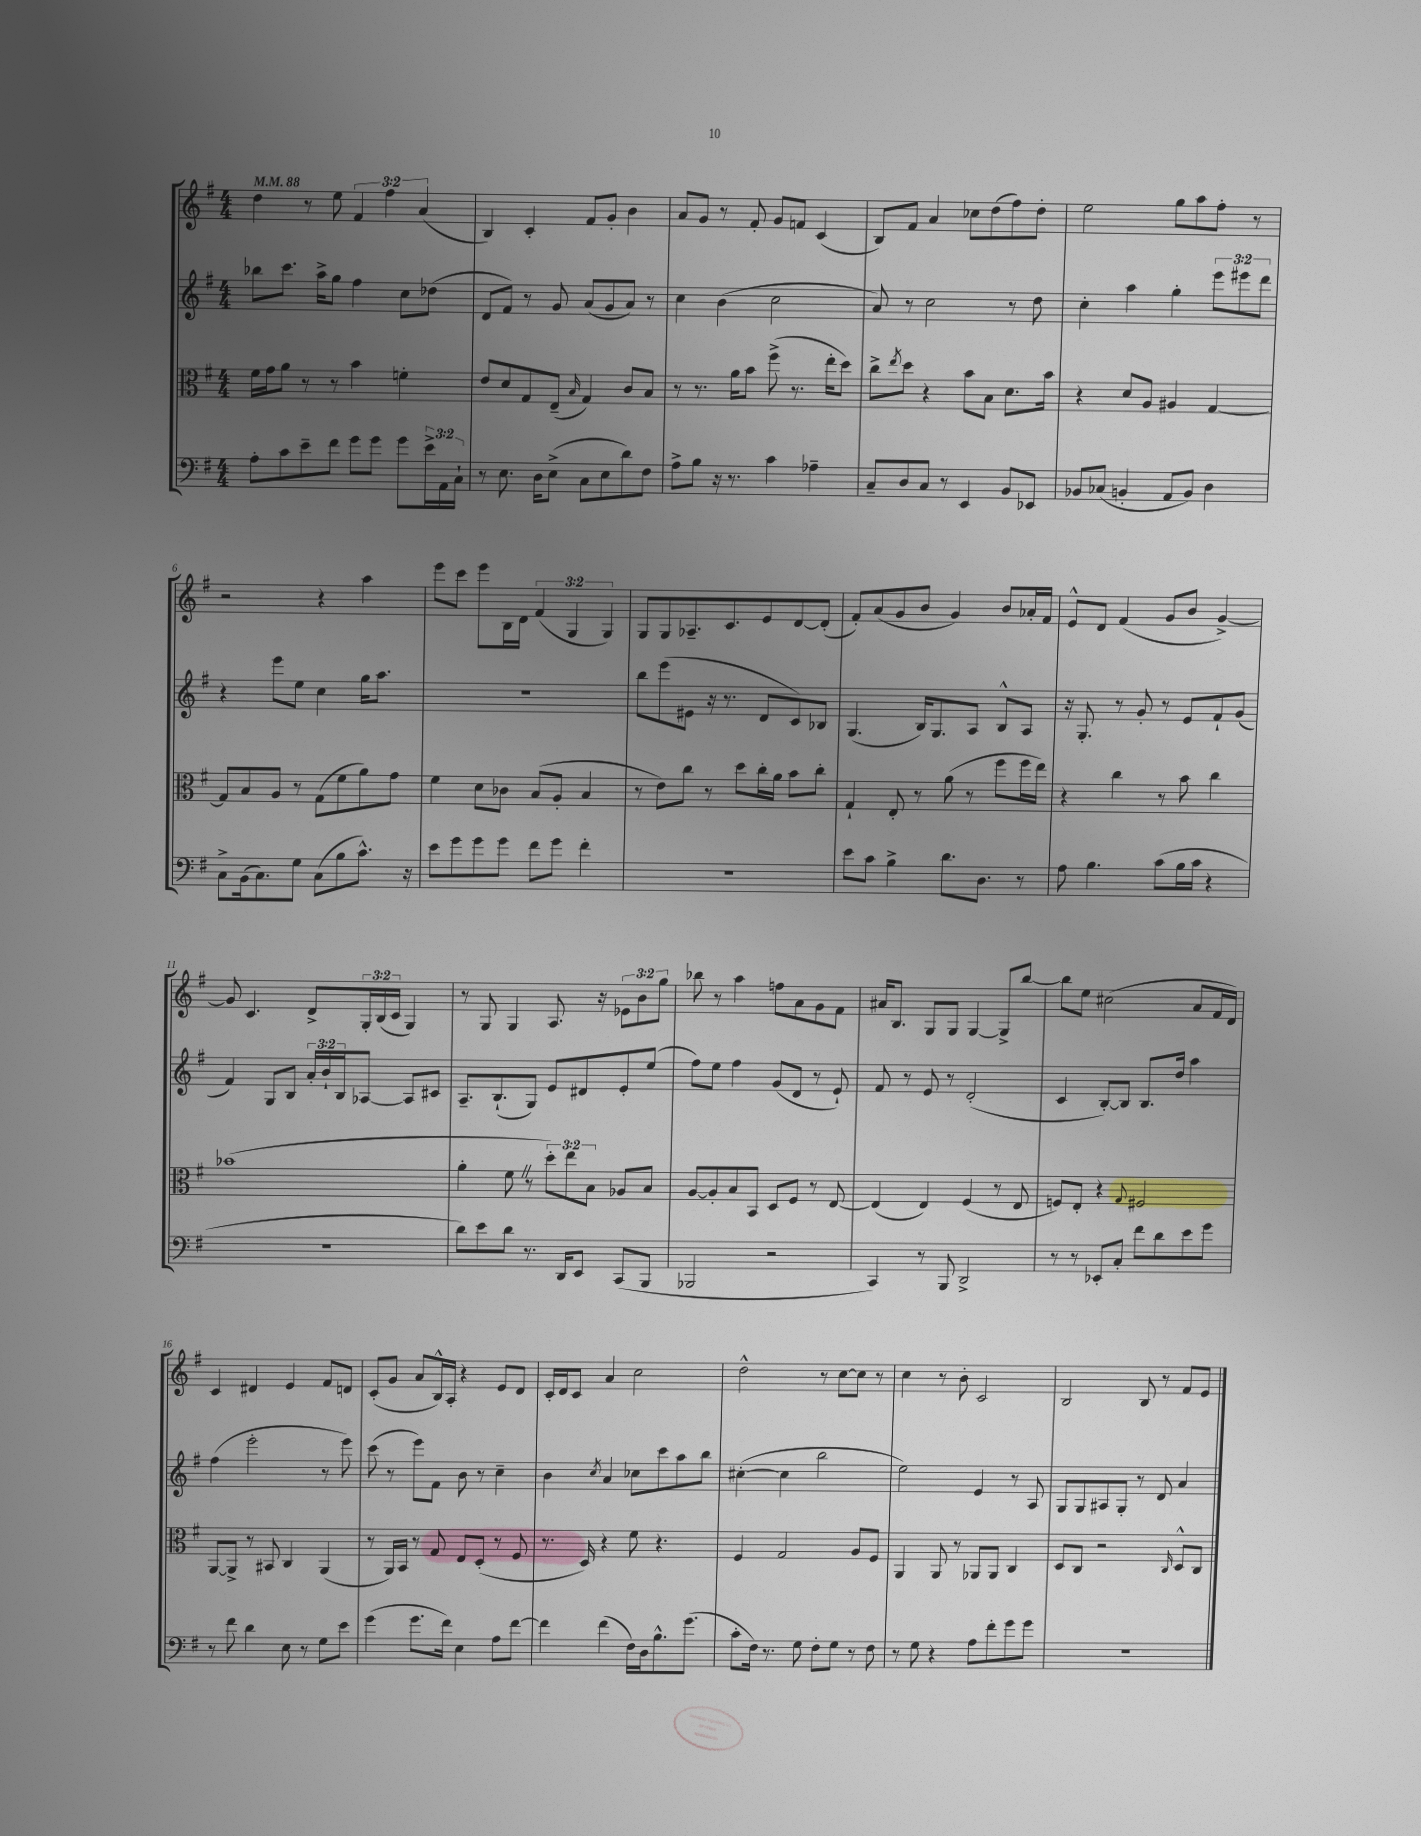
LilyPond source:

<<
\new StaffGroup <<
\new Staff = "s0" {
    \clef treble \key g \major \numericTimeSignature \time 4/4 \override Staff.TupletNumber.text = #tuplet-number::calc-fraction-text \tempo 4 = 88
    d''4 r8 e''8 \tuplet 3/2 { fis'4 fis''4 a'4( } |
    b4) c'4-. fis'8 g'8-. b'4 |
    a'8 g'8 r8 fis'8-. g'8 f'8 c'4( |
    b8) fis'8 a'4 ces''8 d''8( fis''8) d''8-. |
    e''2 g''8 a''8 fis''8-. r8 |
    r2 r4 a''4 |
    e'''8 c'''8 e'''8 b16 d'16 \tuplet 3/2 { fis'4( g4 g4) } |
    g8 g8 aes8.-- c'8. e'8 d'8~ d'8-.( |
    fis'8-.) a'8( g'8 b'8 g'4) b'8 aes'16-. fis'16 |
    e'8-^ d'8 fis'4( g'8 b'8 g'4~->) |
    g'8 c'4. d'8-> \tuplet 3/2 { g16-. b16( c'16 } g4) |
    r8 g8 g4 a8. r16 \tuplet 3/2 { ees'8 b'8 g''8 } |
    bes''8 r8 a''4 f''8 a'8 g'8 fis'8 |
    ais'16 b8. g8 g8 g4~ g8-> b''8~ |
    b''8 e''8 cis''2( a'8 fis'16 d'16) |
    c'4 dis'4 e'4 fis'8 d'8 |
    c'8-.( g'8 a'8 b16-^) a16-. r4 e'8 d'8 |
    c'16-. d'16 c'8 a'4 c''2 |
    d''2-^ r8 c''8~ c''8 r8 |
    c''4 r8 b'8-. c'2 |
    b2 b8 r8 fis'8 e'8 \bar "|." |
}
\new Staff = "s1" {
    \clef treble \key g \major \numericTimeSignature \time 4/4 \override Staff.TupletNumber.text = #tuplet-number::calc-fraction-text
    bes''8 c'''8. a''16-> g''8 fis''4 c''8 des''8( |
    d'8 fis'8) r8 g'8 a'8( g'8 a'8) r8 |
    c''4 b'4( c''2 |
    a'8) r8 c''2 r8 d''8 |
    c''4-. a''4 g''4-. \tuplet 3/2 { e'''8 eis'''8 d'''8 } |
    r4 e'''8 e''8 c''4 g''16 a''8. |
    R1 |
    b''8 e'''8( eis'8 r16 r8. d'8 c'8) bes8 |
    g4.( b16) g8. a8 b8-^ a8 |
    r16 g8.-. r8 g'8-. r8 e'8 fis'8-! g'8( |
    fis'4) g8 b8 \tuplet 3/2 { a'16-. b'16-! b16 } aes8~ aes8 cis'8 |
    a8.-- b8.-!( g8) e'8 dis'8 e'8-. e''8( |
    fis''8) e''8 fis''4 g'8( d'8 r8 e'8-!) |
    fis'8 r8 e'8 r8 d'2-.( |
    c'4 b8~-.) b8 b8. d''16 a''4 |
    fis''4( e'''2-. r8 e'''8) |
    c'''8( r8 e'''8) fis'8 b'8 r8 c''4-- |
    b'4 \acciaccatura { c''8 } a'4 ces''8 c'''8 a''8 b''8 |
    cis''4~-.( cis''4 b''2 |
    e''2) e'4 r8 a8 |
    g8 g8 ais8 g8-. r8 d'8 a'4 \bar "|." |
}
\new Staff = "s2" {
    \clef alto \key g \major \numericTimeSignature \time 4/4 \override Staff.TupletNumber.text = #tuplet-number::calc-fraction-text
    fis'16 g'16 a'8 r8 r8 b'4 f'4-. |
    e'8 d'8 g8 e8--( \grace { b16 } g4) c'8 b8 |
    r8 r8. a'16 b'8 fis''8->( r8. e''16-. d''8) |
    c''8-> \acciaccatura { e''8 } d''8 r4 b'8 b8 d'8. b'16 |
    r4 d'8 a8 ais4 g4~ |
    g8 b8 a8 r8 g8( fis'8 a'8) g'8 |
    fis'4 d'8 ces'8 b8( a8-. b4 |
    r8 e'8) c''8 r8 d''8 c''16-. a'16 b'8 c''8-. |
    g4-! e8-. r8 a'8( r8 fis''8 fis''16 e''16) |
    r4 c''4 r8 b'8 c''4 |
    bes'1( |
    a'4-. fis'8 \once \override BreathingSign.text = \markup { \musicglyph "scripts.caesura.straight" } \breathe r8 \tuplet 3/2 { d''8-.) e''8 b8 } aes8 b8 |
    a8~ a8-. b8 b,8 d8 fis8 r8 e8~ |
    e4( e4) fis4( r8 e8 |
    f8) e8-. r4 \appoggiatura { g8 } fis2 |
    a,8~ a,8-> r8 bis,8 c4 a,4( |
    r8 a,16) b,16 r8 g8 e8 d8-.( r8 fis8 |
    r8. d16) r4 fis'8 r4. |
    fis4 g2 a8 fis8 |
    a,4 a,8 r8 aes,8 aes,8 c4 |
    d8 c8 r2 \grace { c16 } d8-^ c8 \bar "|." |
}
\new Staff = "s3" {
    \clef bass \key g \major \numericTimeSignature \time 4/4 \override Staff.TupletNumber.text = #tuplet-number::calc-fraction-text
    a8-. c'8 e'8-- fis'8 g'8 g'8 g'8 \tuplet 3/2 { e'16-> a,16 c16-! } |
    r8 e8. d16 e8->( c8 e8 d'8) fis8 |
    a8-> b8 r16 r8. c'4 aes4-- |
    c8-- d8 c8 r8 e,4 b,8 ees,8 |
    bes,8 ces8( b,4-. a,8 b,8) d4 |
    c8-> b,16( c8.) g8 c8( b8 c'8.-^) r16 |
    e'8 g'8 g'8 g'8 fis'8 g'8 fis'4-. |
    R1 |
    e'8 c'8 b4-> d'8. d8. r8 |
    a8 b4. c'8( b16 c'16 r4 |
    R1 |
    d'8) e'8 d'8 r8. d,16 e,8 c,8( b,,8 |
    bes,,2 r2 |
    c,4) r8 b,,8 d,2-> |
    r8 r8 ees,8-. c8-. fis'8 d'8 e'8 g'8 |
    r8 fis'8 d'4 e8 r8 g8 e'8 |
    g'4( g'8. fis'16) e4 a8 fis'8~ |
    fis'4 fis'4( fis16) d16 b8.-^ g'8.( |
    c'8-. fis16) r8. g8 fis8-. g8 r8 fis8 |
    r8 g8 r4 a8 fis'8-. g'8 g'8 |
    R1 \bar "|." |
}
>>
>>
